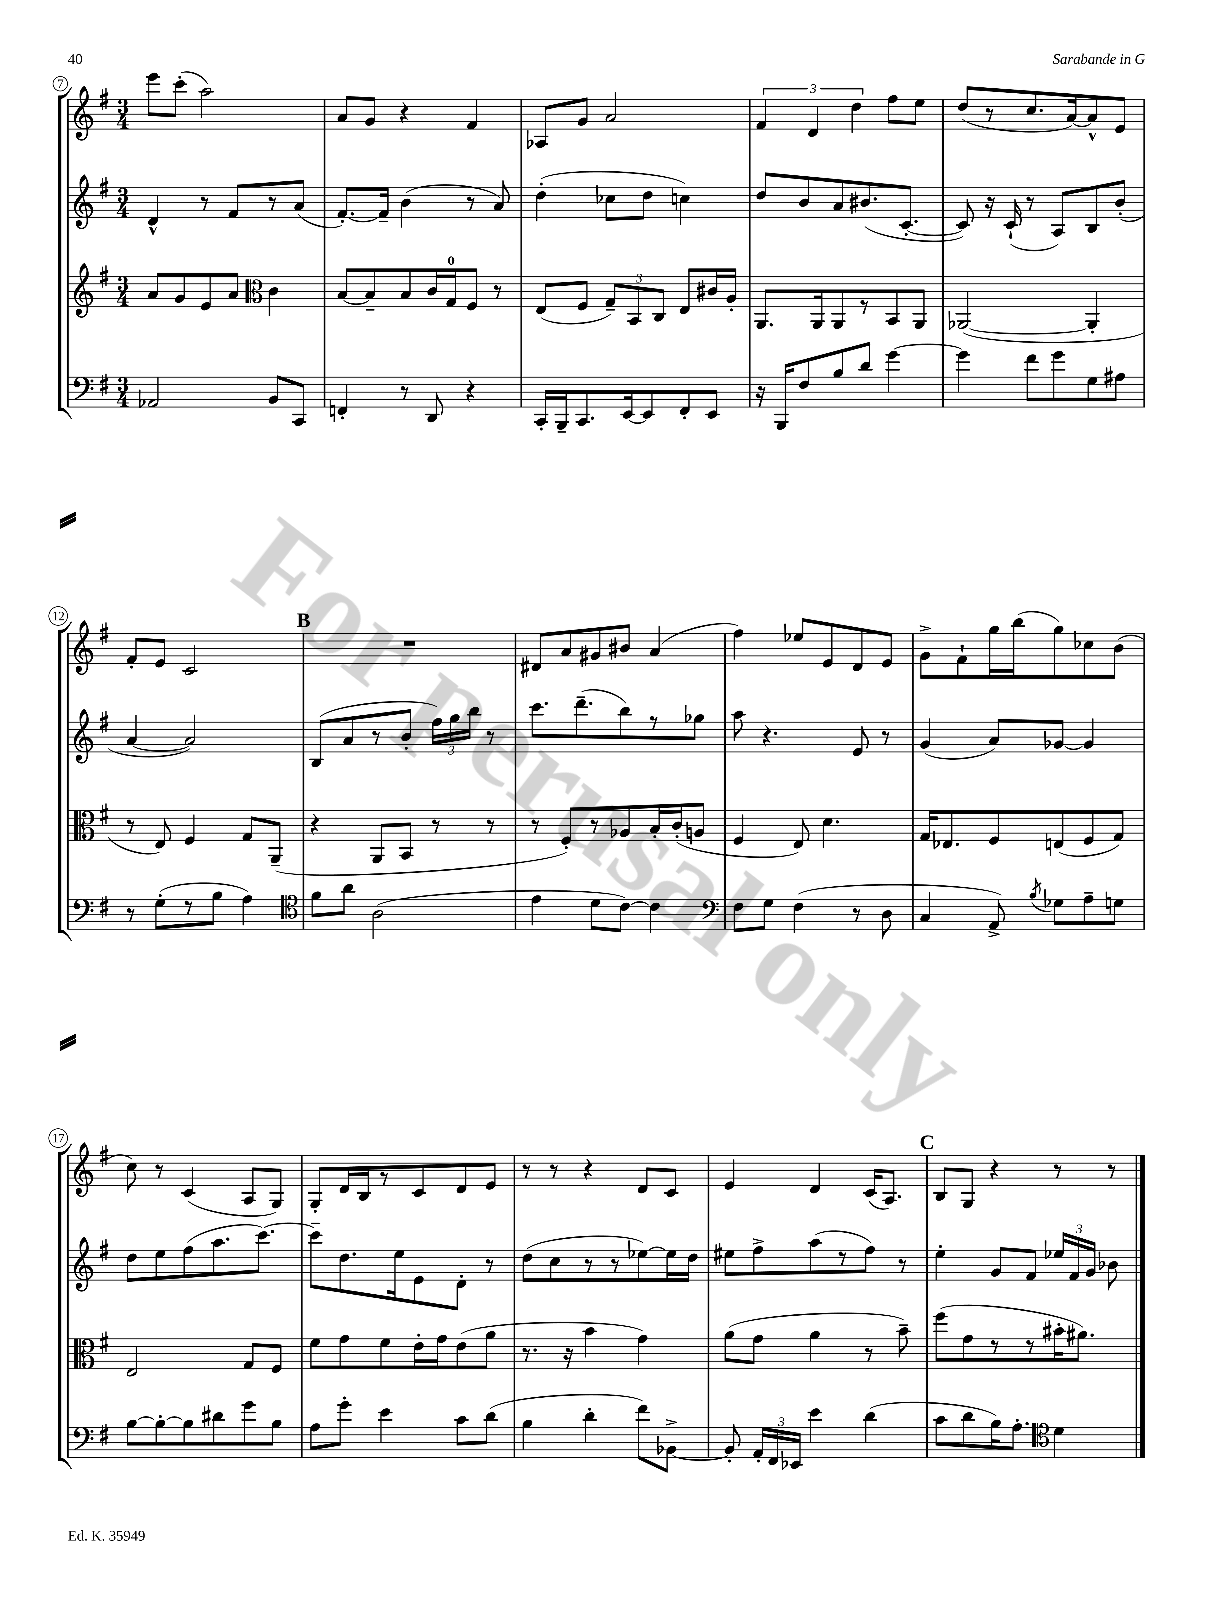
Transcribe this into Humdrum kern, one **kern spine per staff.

**kern	**kern	**kern	**kern
*part4	*part3	*part2	*part1
*staff4	*staff3	*staff2	*staff1
*clefF4	*clefG2	*clefG2	*clefG2
*k[f#]	*k[f#]	*k[f#]	*k[f#]
*M3/4	*M3/4	*M3/4	*M3/4
=7	=7	=7	=7
2AA-X/	8a/L	4d^^/	8eee\L
.	8g/	.	(8ccc'\J
.	8e/	8r	2aa\)
.	8a/J	8f#/L	.
*	*clefC3	*	*
8BB/L	4c\	8r	.
8CC/J	.	(8a/J	.
=8	=8	=8	=8
4FFn'/	[8B/L	[8.f#'/L)	8a/L
.	8B~/]	.	8g/J
.	.	16f#~/Jk]	.
8r	8B/	(4b\	4r
8DD/	16c/L	.	.
.	16G/J	.	.
4r	8F#/J	8r	4f#/
.	8r	8a/)	.
=9	=9	=9	=9
16CC'/LL	(8E/L	(4dd'\	8A-X/L
16BBB~/J	.	.	.
8.CC/	8F#/J	.	8g/J
.	12G~/L)	8cc-X\L	2a/
[16EE/k	.	.	.
.	12BB/	.	.
8EE/]	.	8dd\J	.
.	12C/J	.	.
8FF#'/	8E/L	4ccn\)	.
8EE/J	16c#X/L	.	.
.	16A'/JJ	.	.
=10	=10	=10	=10
16r	8.AA/L	8dd/L	6f#/
16BBB/KL	.	.	.
8F#/	.	8b/	.
.	.	.	6d/
.	16AA/k	.	.
8B/	8AA/	8a/	.
.	.	.	6dd\
8d/J	8r	(8.b#X/	.
[4g\	8BB/	.	8ff#\L
.	.	[8.c'/J	.
.	8AA/J	.	8ee\J
=11	=11	=11	=11
4g\]	([2AA-X/	8c/])	(8dd/L
.	.	16r	8r
.	.	(16c`/	.
8f#\L	.	8r	8.cc/
8g\	.	8A/L)	.
.	.	.	[16a/k)
8G\	4AA-'/]	8B/	8a^^/]
8A#X\J	.	(8b'/J	8e/J
!!LO:LB:g=z
=12	=12	=12	=12
8r	8r	[4a/	8f#'/L
(8G'\L	8E/)	.	8e/J
8r	4F#/	2a/])	2c/
8B\J	.	.	.
4A\)	8G/L	.	.
.	(8AA~/J	.	.
!!LO:REH:place=s1:t=B
=13	=13	=13	=13
*clefC4	*	*	*
8f#\L	4r	(8B/L	2.r
8a\J	.	8a/	.
(2A\	8AA/L	8r	.
.	8BB/J	8b'/J	.
.	8r	24ff#\LL)	.
.	.	24gg\	.
.	.	24bb\JJ	.
.	8r	8r	.
=14	=14	=14	=14
4e\	8r	8.ccc\L	8d#X/L
.	8F#'/L)	.	8a/
.	.	(8.ddd~\	.
8d\L	8r	.	8g#X/
[8c\J)	8A-X/	8bb\)	8b#X/J
4c\]	16B'/L	8r	(4a/
.	(16c'/J	.	.
.	8An/J	8gg-X\J	.
=15	=15	=15	=15
*clefF4	*	*	*
8F#\L	4F#/	8aa\	4ff#\)
8G\J	.	4.r	.
(4F#\	8E/)	.	8ee-X/L
.	4.d\	.	8e/
8r	.	8e/	8d/
8D\	.	8r	8e/J
=16	=16	=16	=16
4C/	16G/KL	(4g/	8g^\L
.	8.E-X/	.	.
.	.	.	8f#`\
8AA^/)	8F#/	8a/L)	16gg\L
.	.	.	(16bb\J
8qB/	.	.	.
8G-X\L	(8En/	[8g-X/J	8gg\)
8A~\	8F#/	4g-/]	8cc-X\
8Gn\J	8G/J)	.	(8b\J
!!LO:LB:g=z
=17	=17	=17	=17
[8B\L	2E/	8dd\L	8cc\)
8B'\_	.	8ee\	8r
8B\]	.	(8ff#\	(4c/
8d#X\	.	8.aa\	.
8g\	8G/L	.	8A/L
.	.	[8.ccc\J)	.
8B\J	8F#/J	.	8G/J)
=18	=18	=18	=18
8A\L	8f#\L	8ccc~\L]	8G'/L
8g'\J	8g\	8.dd\	16d/L
.	.	.	16B/J
4e\	8f#\	.	8r
.	.	16ee\k	.
.	16e'\L	8e\	8c/
.	16g\J	.	.
8c\L	(8e\	8d'\J	8d/
(8d\J	8a\J	8r	8e/J
=19	=19	=19	=19
4B\	8.r	(8dd\L	8r
.	.	8cc\	8r
.	16r	.	.
4d'\	4b\	8r	4r
.	.	8r	.
8f#\L)	4g\)	[8ee-X\)	8d/L
[8BB-X^\J	.	16ee-\L]	8c/J
.	.	16dd\JJ	.
=20	=20	=20	=20
8BB-'/]	(8a\L	8ee#X\L	4e/
24AA'/LL	8g\J	8ff#^\	.
24FF#/	.	.	.
24EE-X/JJ	.	.	.
4e\	4a\	(8aa\	4d/
.	.	8r	.
(4d\	8r	8ff#\J)	(16c/KL
.	.	.	8.A/J)
.	8b~\)	8r	.
!!LO:REH:place=s1:t=C
=21	=21	=21	=21
8c\L	(8ff#\L	4ee'\	8B/L
8d\	8g\	.	8G/J
16B\K)	8r	8g/L	4r
8.A'\J	.	.	.
.	8r	8f#/J	.
*clefC4	*	*	*
4d\	16b#X'\K	24ee-X/LL	8r
.	.	24f#/	.
.	8.a#X\J)	.	.
.	.	24g/JJ	.
.	.	8b-X\	8r
==	==	==	==
*-	*-	*-	*-
